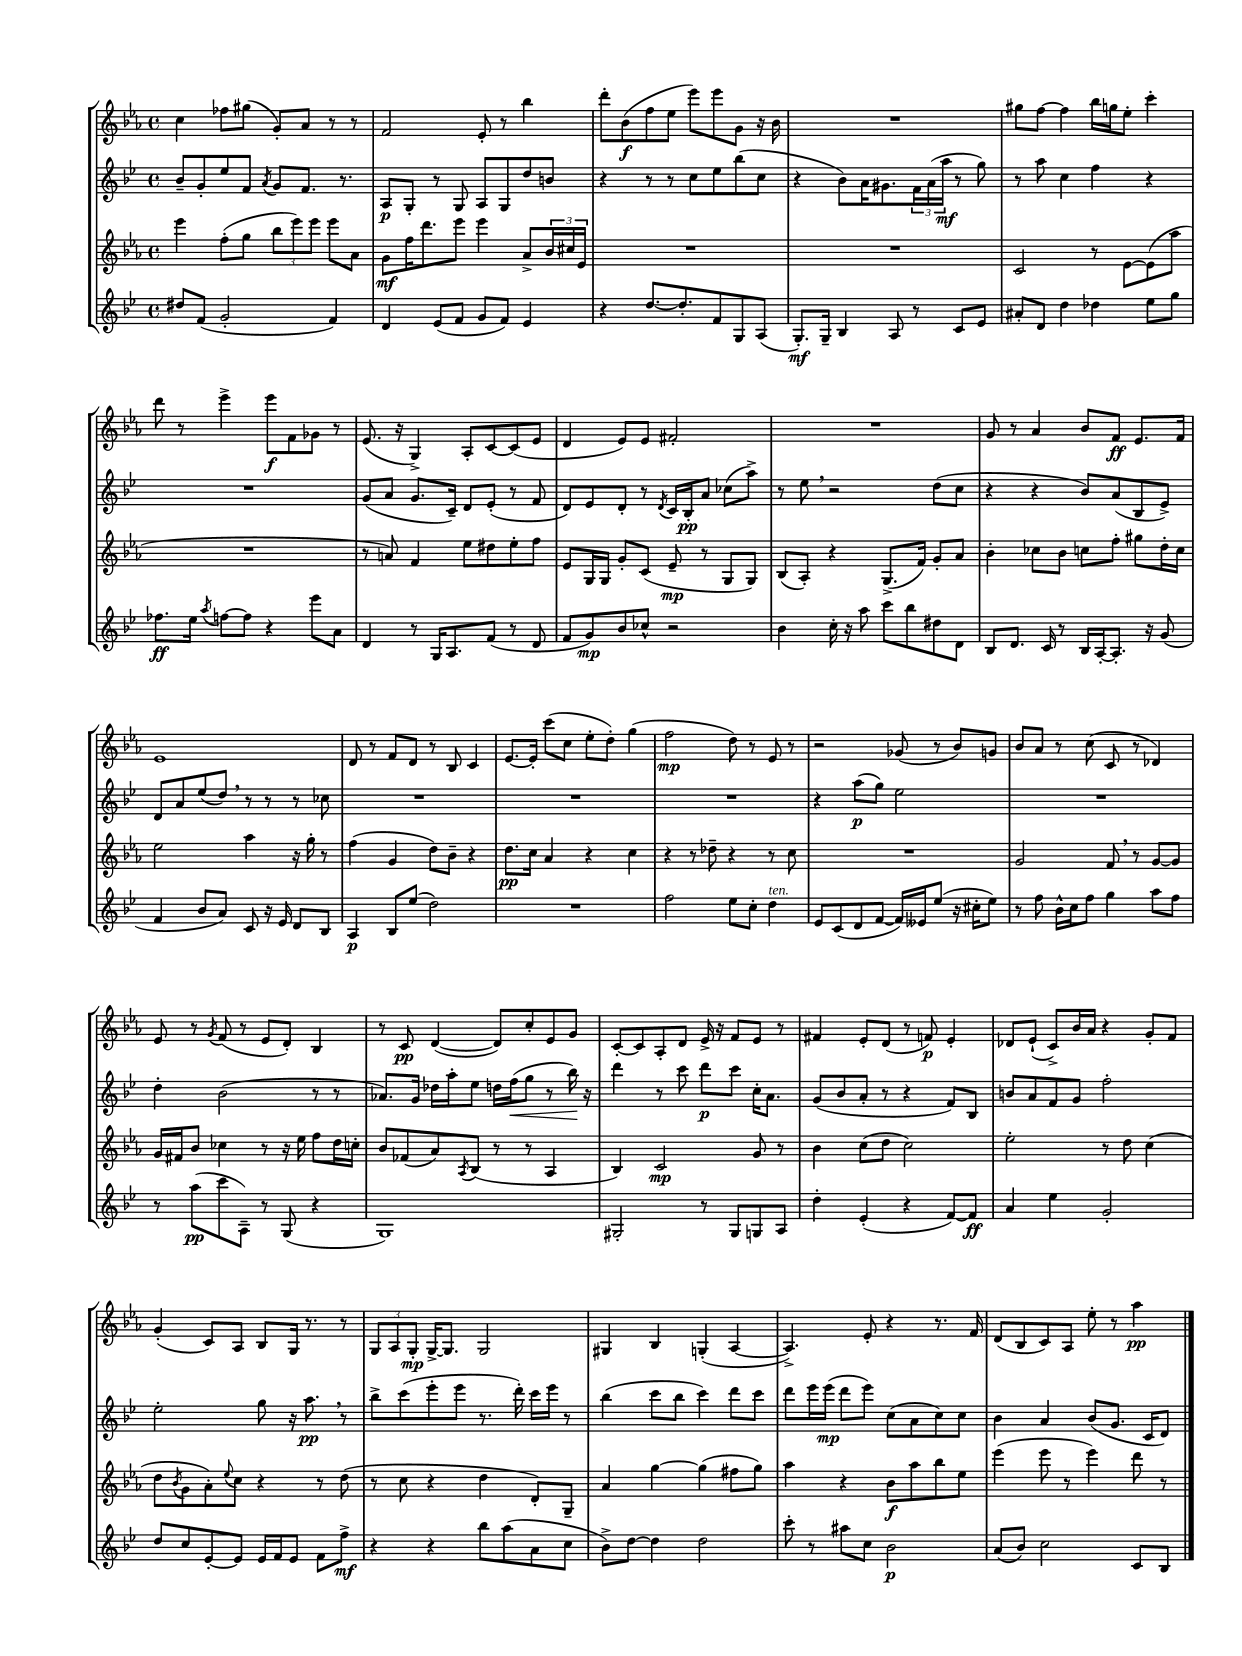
<<
\new StaffGroup <<
\new Staff = "s0" {
    \clef treble \key ees \major \defaultTimeSignature \time 4/4
    c''4 fes''8 gis''8( g'8-.) aes'8 r8 r8 |
    f'2 ees'8-. r8 bes''4 |
    d'''8-. bes'8\f( f''8 ees''8 ees'''8) ees'''8 g'8 r16 bes'16 |
    R1 |
    gis''8 f''8~ f''4 bes''16 g''16 ees''8-. c'''4-. |
    d'''8 r8 ees'''4-> ees'''8\f f'8 ges'8 r8 |
    ees'8.( r16 g4->) aes8-. c'8~ c'8( ees'8 |
    d'4 ees'8) ees'8 fis'2-. |
    R1 |
    g'8 r8 aes'4 bes'8 f'8\ff ees'8. f'16 |
    ees'1 |
    d'8 r8 f'8 d'8 r8 bes8 c'4 |
    ees'8.~ ees'16-. c'''8( c''8 ees''8-. d''8-.) g''4( |
    f''2\mp d''8) r8 ees'8 r8 |
    r2 ges'8( r8 bes'8) g'8 |
    bes'8 aes'8 r8 c''8( c'8 r8 des'4) |
    ees'8 r8 \acciaccatura { g'8 } f'8( r8 ees'8 d'8-.) bes4 |
    r8 c'8\pp d'4~( d'8) c''8-. ees'8 g'8 |
    c'8~-. c'8 aes8-. d'8 ees'16-> r16 f'8 ees'8 r8 |
    fis'4 ees'8-. d'8( r8 f'8\p) ees'4-. |
    des'8 ees'8-!( c'8->) bes'16 aes'16 r4 g'8-. f'8 |
    g'4-.( c'8) aes8 bes8 g16 r8. r8 |
    \tuplet 3/2 { g8 aes8 g8-.\mp } g16~-> g8. g2 |
    gis4 bes4 g4-.( aes4~ |
    aes4.->) ees'8-. r4 r8. f'16 |
    d'8( bes8 c'8) aes8 ees''8-. r8 aes''4\pp \bar "|." |
}
\new Staff = "s1" {
    \clef treble \key bes \major \defaultTimeSignature \time 4/4
    bes'8-- g'8-. ees''8 f'8 \acciaccatura { a'8 } g'8 f'8. r8. |
    a8\p g8-. r8 g8 a8 g8 d''8 b'8 |
    r4 r8 r8 c''8 ees''8 bes''8( c''8 |
    r4 bes'8) a'16 gis'8. \tuplet 3/2 { f'16 a'16( a''16\mf } r8 g''8) |
    r8 a''8 c''4 f''4 r4 |
    R1 |
    g'8( a'8 g'8. c'16--) d'8 ees'8-.( r8 f'8 |
    d'8) ees'8 d'8-. r8 \acciaccatura { d'8 } c'16 bes16-.\pp a'8 ces''8( a''8->) |
    r8 ees''8 \breathe r2 d''8( c''8 |
    r4 r4 bes'8) a'8( bes8 ees'8->) |
    d'8 a'8 ees''8( d''8) \breathe r8 r8 r8 ces''8 |
    R1 |
    R1 |
    R1 |
    r4 a''8\p( g''8) ees''2 |
    R1 |
    d''4-. bes'2( r8 r8 |
    aes'8.) g'16 des''16 a''16-. ees''8 d''16 f''16\<( g''8 r8 bes''16\!) r16 |
    d'''4 r8 c'''8 d'''8\p c'''8 c''16-. a'8. |
    g'8( bes'8 a'8-. r8 r4 f'8) bes8 |
    b'8 a'8 f'8 g'8 f''2-. |
    ees''2-. g''8 r16 a''8.\pp \breathe r8 |
    bes''8-> c'''8( ees'''8-. ees'''8 r8. d'''16-.) c'''16 ees'''16 r8 |
    bes''4( c'''8 bes''8 c'''4) d'''8 c'''8 |
    d'''8 ees'''16 ees'''16\mp( d'''8 ees'''8) c''8( a'8 c''8) c''8 |
    bes'4 a'4 bes'8( g'8. c'16 d'8) \bar "|." |
}
\new Staff = "s2" {
    \clef treble \key ees \major \defaultTimeSignature \time 4/4
    ees'''4 f''8-.( g''8 \tuplet 3/2 { bes''8 ees'''8) ees'''8 } ees'''8 aes'8 |
    g'8\mf f''16 d'''8. ees'''8 ees'''4 aes'8-> \tuplet 3/2 { bes'16 cis''16 ees'16 } |
    R1 |
    R1 |
    c'2 r8 ees'8~ ees'8( aes''8 |
    R1 |
    r8 a'8) f'4 ees''8 dis''8 ees''8-. f''8 |
    ees'8 g16 g16 g'8-. c'8( ees'8--\mp r8 g8 g8) |
    bes8( aes8-.) r4 g8.->( f'16) g'8-. aes'8 |
    bes'4-. ces''8 bes'8 c''8 f''8-. gis''8 d''16-. c''16 |
    ees''2 aes''4 r16 g''16-. r8 |
    f''4( g'4 d''8) bes'8-- r4 |
    d''8.\pp c''16 aes'4 r4 c''4 |
    r4 r8 des''8-- r4 r8 c''8 |
    R1 |
    g'2 f'8 \breathe r8 g'8~ g'8 |
    g'16 fis'16 bes'8 ces''4 r8 r16 ees''16 f''8 d''16 c''16-. |
    bes'8 fes'8( aes'8) \acciaccatura { aes8 } bes8( r8 r8 aes4 |
    bes4) c'2\mp g'8 r8 |
    bes'4 c''8( d''8 c''2) |
    ees''2-. r8 d''8 c''4( |
    d''8 \acciaccatura { bes'8 } g'8 aes'8-.) \appoggiatura { ees''8 } c''8 r4 r8 d''8( |
    r8 c''8 r4 d''4 d'8-.) g8-- |
    aes'4 g''4~ g''4( fis''8 g''8) |
    aes''4 r4 bes'8\f aes''8 bes''8 ees''8 |
    ees'''4( ees'''8 r8 ees'''4) d'''8 r8 \bar "|." |
}
\new Staff = "s3" {
    \clef treble \key bes \major \defaultTimeSignature \time 4/4
    dis''8 f'8( g'2-. f'4) |
    d'4 ees'8( f'8 g'8 f'8) ees'4 |
    r4 d''8.~ d''8.-. f'8 g8 a8( |
    g8.-.\mf) g16-- bes4 a8 r8 c'8 ees'8 |
    ais'8-. d'8 d''4 des''4 ees''8 g''8 |
    fes''8.\ff ees''16 \acciaccatura { a''8 } f''8~ f''8 r4 ees'''8 a'8 |
    d'4 r8 g16 a8. f'8( r8 d'8 |
    f'8 g'8\mp) bes'8 ces''8-^ r2 |
    bes'4 c''16-. r16 a''8 c'''8 bes''8 dis''8 d'8 |
    bes8 d'8. c'16 r8 bes16 a16~-. a8.-. r16 g'8( |
    f'4 bes'8 a'8) c'8 r16 ees'16 d'8 bes8 |
    a4\p bes8 ees''8( d''2) |
    R1 |
    f''2 ees''8 c''8-. d''4^\markup { \italic "ten." } |
    ees'8 c'8( d'8 f'8~ f'16) eeses'16 ees''8( r16 cis''16-. ees''8) |
    r8 f''8 bes'16-^ c''16 f''8 g''4 a''8 f''8 |
    r8 a''8\pp( c'''8 a8--) r8 g8( r4 |
    g1) |
    gis2-. r8 gis8 g8 a8 |
    d''4-. ees'4-.( r4 f'8~) f'8\ff |
    a'4 ees''4 g'2-. |
    d''8 c''8 ees'8~-. ees'8 ees'16 f'16 ees'8 f'8 f''8->\mf |
    r4 r4 bes''8 a''8( a'8 c''8 |
    bes'8->) d''8~ d''4 d''2 |
    c'''8-. r8 ais''8 c''8 bes'2\p |
    a'8( bes'8) c''2 c'8 bes8 \bar "|." |
}
>>
>>
\layout { \context { \Score \remove "Bar_number_engraver" } }
